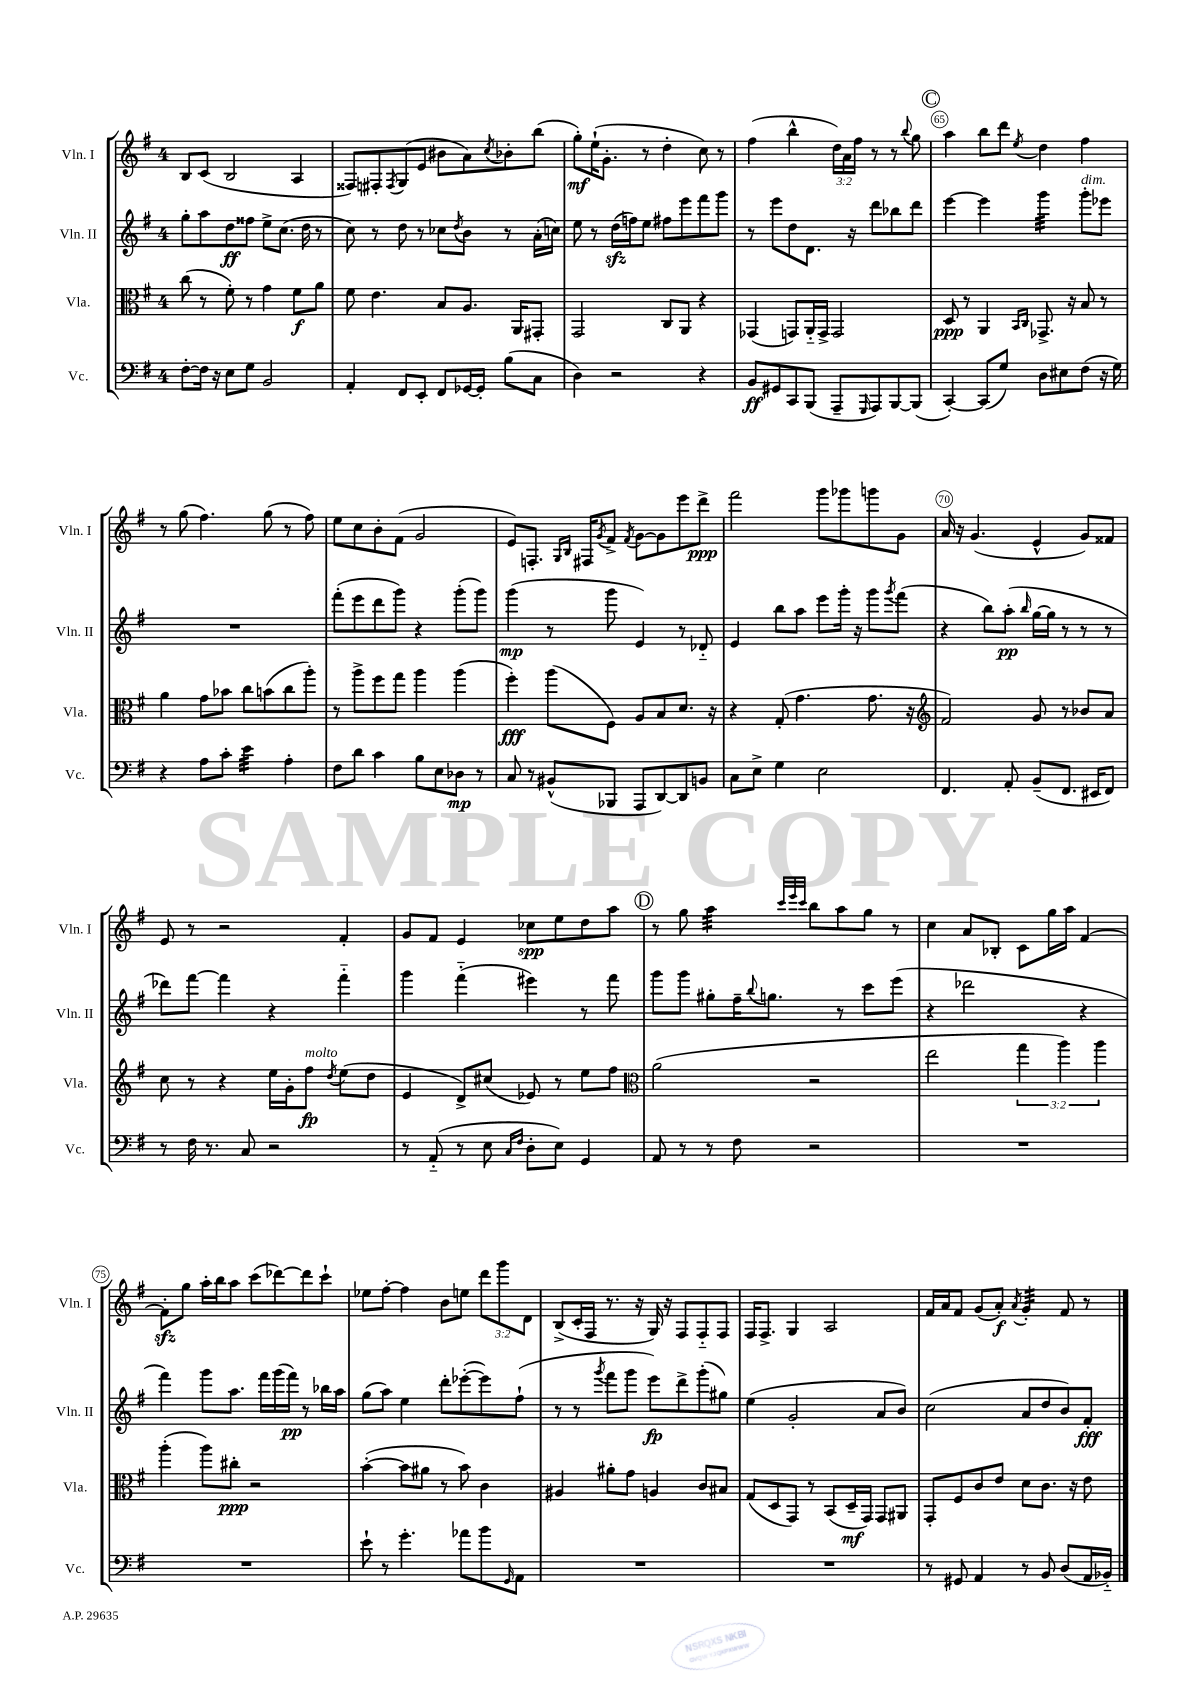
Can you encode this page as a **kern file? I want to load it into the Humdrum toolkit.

**kern	**kern	**kern	**kern
*staff4	*staff3	*staff2	*staff1
*clefF4	*clefC3	*clefG2	*clefG2
*k[f#]	*k[f#]	*k[f#]	*k[f#]
*M4/4	*M4/4	*M4/4	*M4/4
[8F#'	(8cc	8gg'	8B
16F#]	8r	8aa	(8c
16r	.	.	.
8E	8f#')	8dd	2B
8G	8r	8ff##	.
2BB	4g	8ee^	.
.	.	(8.cc	.
.	8f#	.	4A
.	.	16dd	.
.	8a	8r	.
=	=	=	=
4AA'	8f#	8cc)	8F##)
.	4.e	8r	8F#'
.	.	.	8qF#
8FF#	.	8dd	(8G
8EE'	.	8r	8e
8FF#	8B	8cc-	8b#
.	.	8qdd	.
[16GG-	8.A	8b	8a)
16GG-']	.	.	.
.	.	.	8qcc
(8B	.	8r	8b-'
.	16AA	.	.
8C	8GG#'	(16a'	(8bb
.	.	16cc)	.
=	=	=	=
4D)	2GG	8ee	8gg')
.	.	8r	(16ee`
.	.	.	8.g'
2r	.	(16dd	.
.	.	16ff)	.
.	.	8ee	8r
.	8C	8ff#	4dd'
.	8AA	8eee	.
4r	4r	8fff#	8cc)
.	.	8ggg	8r
=	=	=	=
8BB	(4GG-	8r	(4ff#
8GG#	.	8eee	.
8CC	8GG)	8dd	4bb^^
(8BBB	16AA'~	8.d	.
.	16GG^	.	.
8AAA~	2GG	.	24dd)
.	.	.	24a
.	.	16r	.
.	.	.	24ff#
16qqGGG	.	.	.
8AAA)	.	8ddd	8r
[8BBB	.	8bb-	8r
.	.	.	8qqbb
(8BBB]	.	8ddd	8gg
=	=	=	=
[4CC')	8D	[4eee	4aa
.	8r	.	.
(8CC]	4AA	4eee]	8bb
8G)	.	.	8ddd
.	16qqBB	.	.
.	16qqC	.	8qee
8D	8.GG-^	4ggg	4dd
8E#	.	.	.
.	16r	.	.
(8F#	8B	8ggg'	4ff#
16r	8r	8eee-	.
16G)	.	.	.
=	=	=	=
4r	4a	1r	8r
.	.	.	(8gg
8A	8g	.	4.ff#)
8c'	8b-	.	.
4e	8cc	.	.
.	(8b	.	(8gg
4A'	8cc	.	8r
.	8aa')	.	8ff#)
=	=	=	=
8F#	8r	(8fff#'	8ee
8d	8aa^	8eee	8cc
4c	8ff#	8ddd	8b'
.	8gg	8ggg)	(8f#
8B	4aa	4r	2g
8E	.	.	.
8D-	(4aa	(8ggg'	.
8r	.	8ggg)	.
=	=	=	=
8C	4ff#')	(4ggg	8e)
8r	.	.	8.F'
(8BB#^^	(8aa	8r	.
.	.	.	16qqG
.	.	.	16qqB
.	.	.	16F#
.	.	.	8qg
8BBB-	8F#)	8ggg	8f#^
.	.	.	8qf#
8AAA	8A	4e)	[8g
[8DD)	8B	.	8g]
8DD]	8.d	8r	8eee
8BB	.	8d-'~	8ddd^
.	16r	.	.
=	=	=	=
8C	4r	4e	2fff#
8E^	.	.	.
4G	(8G'	8bb	.
.	4.g	8aa	.
2E	.	8eee	8ggg
.	.	16ggg'	8ggg-
.	.	16r	.
.	8.g	8ggg	8ggg
.	.	8qggg	.
.	.	(8fff#	8g
.	16r	.	.
=	=	=	=
*	*clefG2	*	*
4.FF#	2f#)	4r	16a
.	.	.	16r
.	.	.	(4.g
.	.	8bb)	.
8AA'	.	(8aa'	.
.	.	16qqbb	.
(8BB~	8g	[16gg	4e^^
.	.	16gg]	.
8.FF#	8r	8r	.
.	8b-	8r	8g)
16EE#	.	.	.
8FF#)	8a	8r	8f##
=	=	=	=
8r	8cc	8ddd-)	8e
16F#	8r	[8fff#	8r
8.r	.	.	.
.	4r	4fff#]	2r
8C	.	.	.
2r	16ee	4r	.
.	16g'	.	.
.	8ff#	.	.
.	8qdd	.	.
.	(8ee	4fff#'~	4f#'
.	8dd	.	.
=	=	=	=
8r	4e	4ggg	8g
(8AA'~	.	.	8f#
8r	8d^)	(4fff#'~	4e
8E	(8cc#	.	.
16qqC	.	.	.
16qqF#	.	.	.
8D'	8e-)	4eee#)	8cc-
8E)	8r	.	8ee
4GG	8ee	8r	8dd
.	8ff#	8fff#	8aa
=	=	=	=
*	*clefC3	*	*
8AA	(2a	8ggg	8r
8r	.	8ggg	8gg
8r	.	8gg#'	4aa
8F#	.	16ff#~	.
.	.	8qqbb	.
.	.	8.gg	.
.	.	.	32qqccc
.	.	.	32qqeee
.	.	.	32qqccc
2r	2r	.	8bb
.	.	8r	8aa
.	.	8ccc	8gg
.	.	(8eee	8r
=	=	=	=
1r	2ee	4r	4cc
.	.	2ddd-	8a
.	.	.	8B-'
.	6gg	.	8c
.	.	.	16gg
.	6aa)	.	.
.	.	.	16aa
.	.	4r	[4f#
.	6aa	.	.
=	=	=	=
1r	(4aa'	4fff#)	8f#']
.	.	.	8gg
.	8aa)	8ggg	16aa'
.	.	.	16bb
.	8cc#'	8.aa	8aa
.	2r	.	(8ccc
.	.	16fff#	.
.	.	(16ggg	[8ddd-)
.	.	16fff#)	.
.	.	8r	8ddd-]
.	.	16bb-	8ccc`
.	.	16aa	.
=	=	=	=
8e`	([4b'	(8gg	8ee-
8r	.	8aa)	[8ff#'
4.g'	8b]	4ee	4ff#]
.	8a#	.	.
.	8r	8ddd'	8b
8a-	8b)	([8eee-'	8ee
8b	4c	8eee-])	12ddd
.	.	.	12ggg
16qqGG	.	.	.
8AA	.	(8ff#`	.
.	.	.	12d
=	=	=	=
1r	4A#	8r	(8B^
.	.	8r	16c'
.	.	.	16F#
.	.	8qggg	.
.	8a#'	8fff#	8.r
.	8g	8ggg	.
.	.	.	16r
.	4A	8eee)	16G)
.	.	.	16r
.	.	8ddd^	8F#
.	8c	(8ggg'	8F#'~
.	8B#	8gg#)	8F#
=	=	=	=
1r	(8G	(4ee	16F#
.	.	.	8.F#^
.	8D	.	.
.	8GG)	2g'	4G
.	8r	.	.
.	(8BB	.	2A
.	16D~	.	.
.	16GG)	.	.
.	8GG	8a	.
.	8AA#	8b)	.
=	=	=	=
8r	8GG'	(2cc	16f#
.	.	.	16a
8GG#	8F#	.	8f#
4AA	8c	.	(8g
.	8e	.	8a')
.	.	.	8qa
8r	8d	8a	4g'
8BB	8.c	8dd	.
(8D	.	8b)	8f#
.	16r	.	.
16AA	8e	8f#'	8r
16BB-'~)	.	.	.
==	==	==	==
*-	*-	*-	*-
